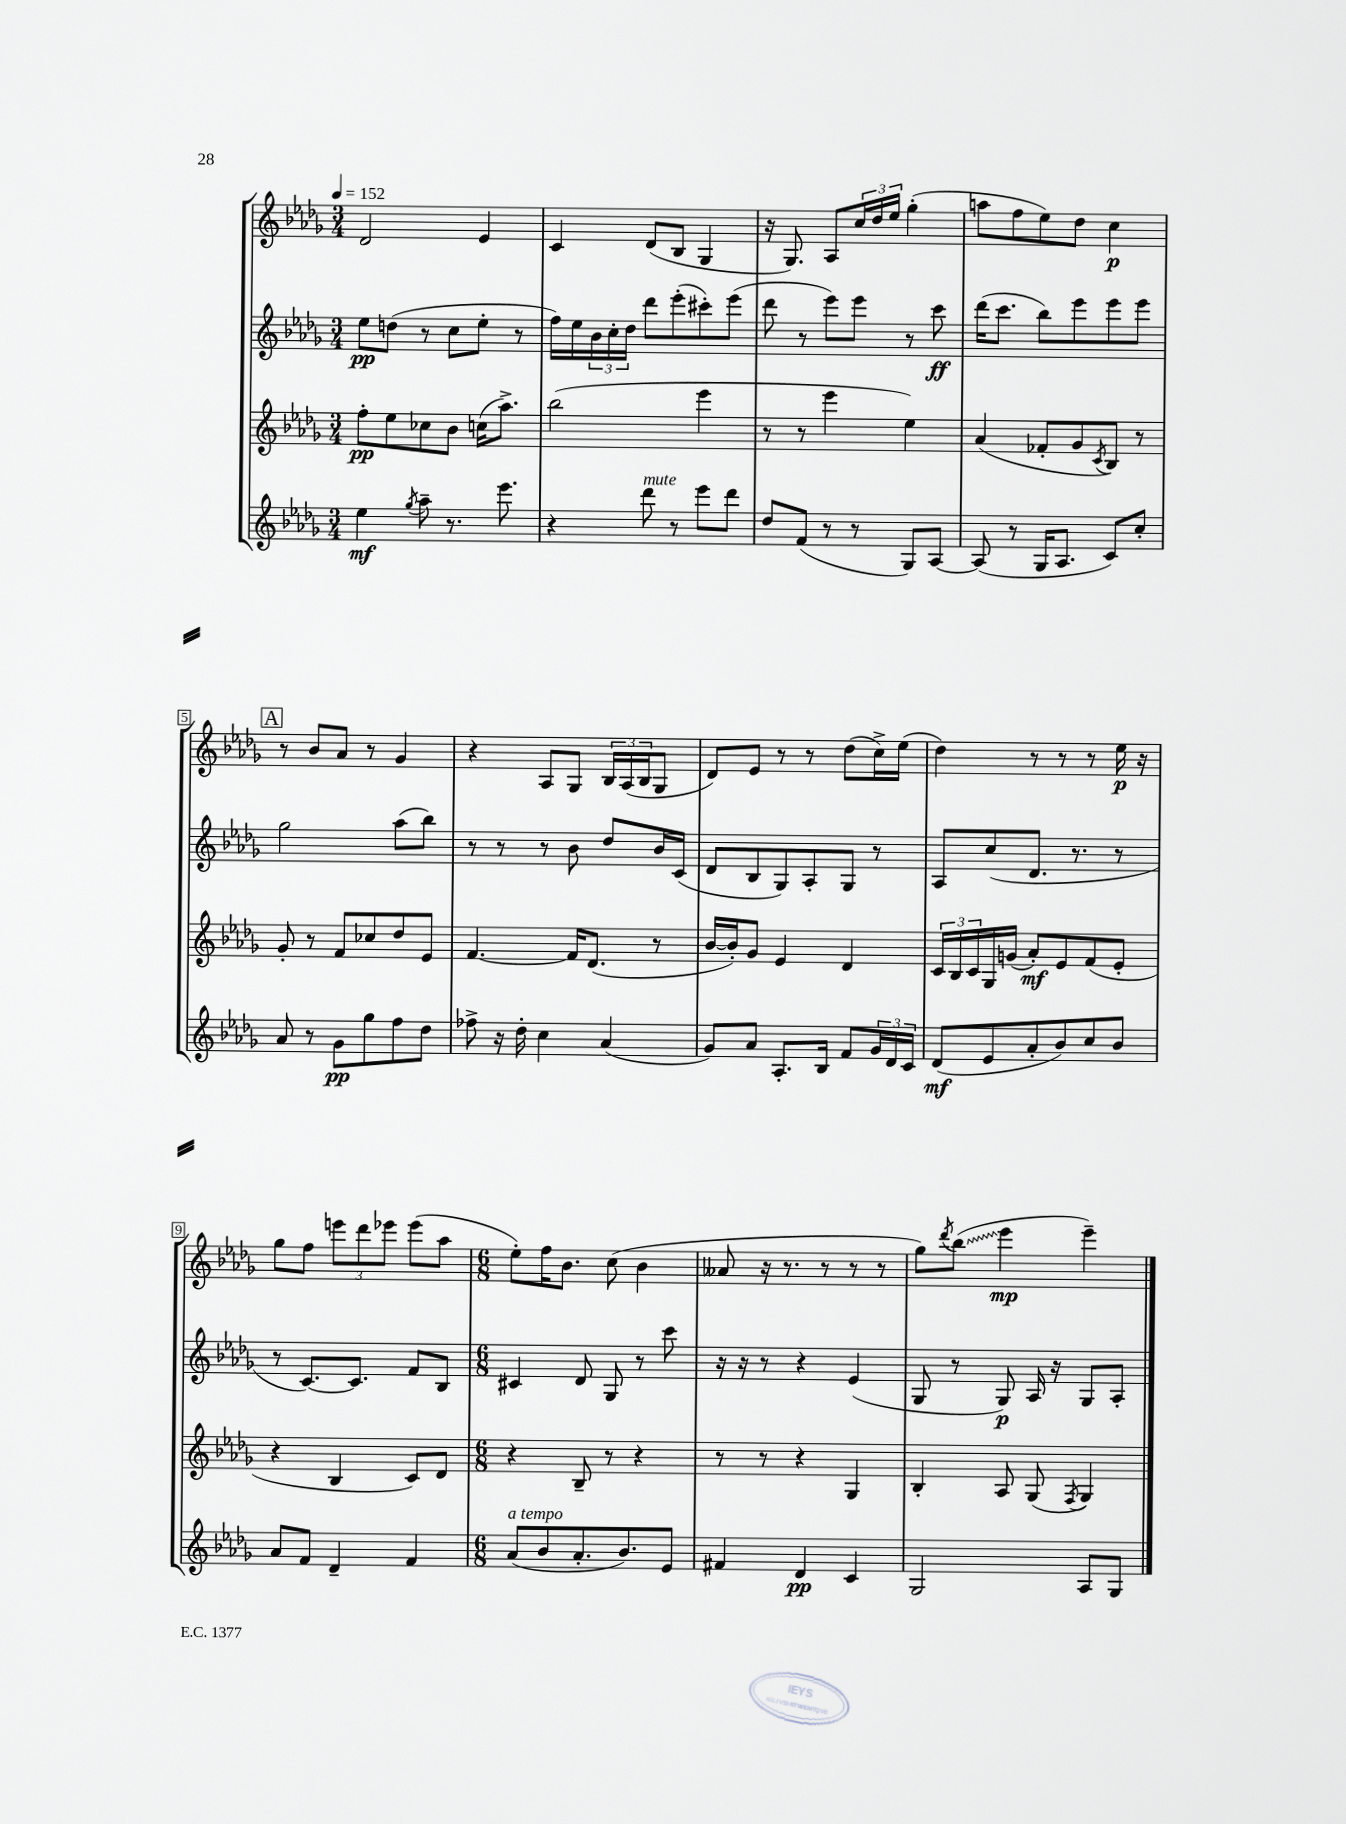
<<
\new StaffGroup <<
\new Staff = "s0" {
    \clef treble \key des \major \numericTimeSignature \time 3/4 \tempo 4 = 152
    des'2 ees'4 |
    c'4 des'8( bes8 ges4 |
    r16 ges8.) aes8 \tuplet 3/2 { c''16 des''16 ees''16 } ges''4-.( |
    a''8 f''8 ees''8) des''8 c''4\p |
    \mark \markup { \box "A" } r8 bes'8 aes'8 r8 ges'4 |
    r4 aes8 ges8 \tuplet 3/2 { bes16 aes16( bes16 } ges8 |
    des'8) ees'8 r8 r8 des''8( c''16->) ees''16( |
    des''4) r8 r8 r8 ees''16\p r16 |
    ges''8 f''8 \tuplet 3/2 { e'''8 des'''8 ees'''8 } ees'''8( aes''8 |
    \numericTimeSignature \time 6/8 ees''8-.) f''16 bes'8. c''8( bes'4 |
    aeses'8 r16 r8. r8 r8 r8 |
    ges''8) \acciaccatura { des'''8 } \once \override Glissando.style = #'zigzag bes''8\glissando( ees'''4\mp ees'''4--) \bar "|." |
}
\new Staff = "s1" {
    \clef treble \key des \major \numericTimeSignature \time 3/4
    ees''8\pp d''8( r8 c''8 ees''8-. r8 |
    f''16) ees''16 \tuplet 3/2 { bes'16 c''16-. des''16 } des'''8 ees'''8-.( cis'''8-.) ees'''8( |
    des'''8 r8 ees'''8) ees'''8 r8 c'''8\ff |
    des'''16( c'''8. bes''8) ees'''8 ees'''8 ees'''8 |
    \mark \markup { \box "A" } ges''2 aes''8( bes''8) |
    r8 r8 r8 bes'8 des''8 bes'16 c'16( |
    des'8 bes8 ges8) aes8-. ges8 r8 |
    aes8 c''8( des'8. r8. r8 |
    r8 c'8.~) c'8. f'8 bes8 |
    \numericTimeSignature \time 6/8 cis'4 des'8 ges8 r8 c'''8 |
    r16 r16 r8 r4 ees'4( |
    ges8 r8 ges8\p) aes16 r16 ges8 aes8-. \bar "|." |
}
\new Staff = "s2" {
    \clef treble \key des \major \numericTimeSignature \time 3/4
    f''8-.\pp ees''8 ces''8 bes'8 c''16( aes''8.->) |
    bes''2( ees'''4 |
    r8 r8 ees'''4 ees''4) |
    aes'4( fes'8-. ges'8 \acciaccatura { c'8 } bes8) r8 |
    \mark \markup { \box "A" } ges'8-. r8 f'8 ces''8 des''8 ees'8 |
    f'4.~ f'16 des'8.( r8 |
    bes'16~ bes'16-.) ges'8 ees'4 des'4 |
    \tuplet 3/2 { c'16 bes16 c'16 } ges16 g'16( aes'8-.\mf) ees'8 f'8( ees'8-. |
    r4 bes4 c'8) des'8 |
    \numericTimeSignature \time 6/8 r4 bes8-- r8 r4 |
    r8 r8 r4 ges4 |
    bes4-. aes8 ges8( \acciaccatura { f8 } ges4) \bar "|." |
}
\new Staff = "s3" {
    \clef treble \key des \major \numericTimeSignature \time 3/4
    ees''4\mf \acciaccatura { ges''8 } aes''8-- r8. ees'''8. |
    r4 des'''8^\markup { \italic "mute" } r8 ees'''8 des'''8 |
    des''8 f'8( r8 r8 ges8) aes8~ |
    aes8( r8 ges16 aes8. c'8) c''8-. |
    \mark \markup { \box "A" } aes'8 r8 ges'8\pp ges''8 f''8 des''8 |
    fes''8-> r16 des''16-. c''4 aes'4( |
    ges'8) aes'8 aes8.-. bes16 f'8 \tuplet 3/2 { ges'16 des'16 c'16 } |
    des'8\mf( ees'8 aes'8-. bes'8) c''8 bes'8 |
    aes'8 f'8 des'4-- f'4 |
    \numericTimeSignature \time 6/8 aes'8^\markup { \italic "a tempo" }( bes'8 aes'8.-. bes'8.) ees'8 |
    fis'4 des'4\pp c'4 |
    ges2 aes8 ges8 \bar "|." |
}
>>
>>
\layout { \context { \Score \override BarNumber.stencil = #(make-stencil-boxer 0.1 0.3 ly:text-interface::print) } }
